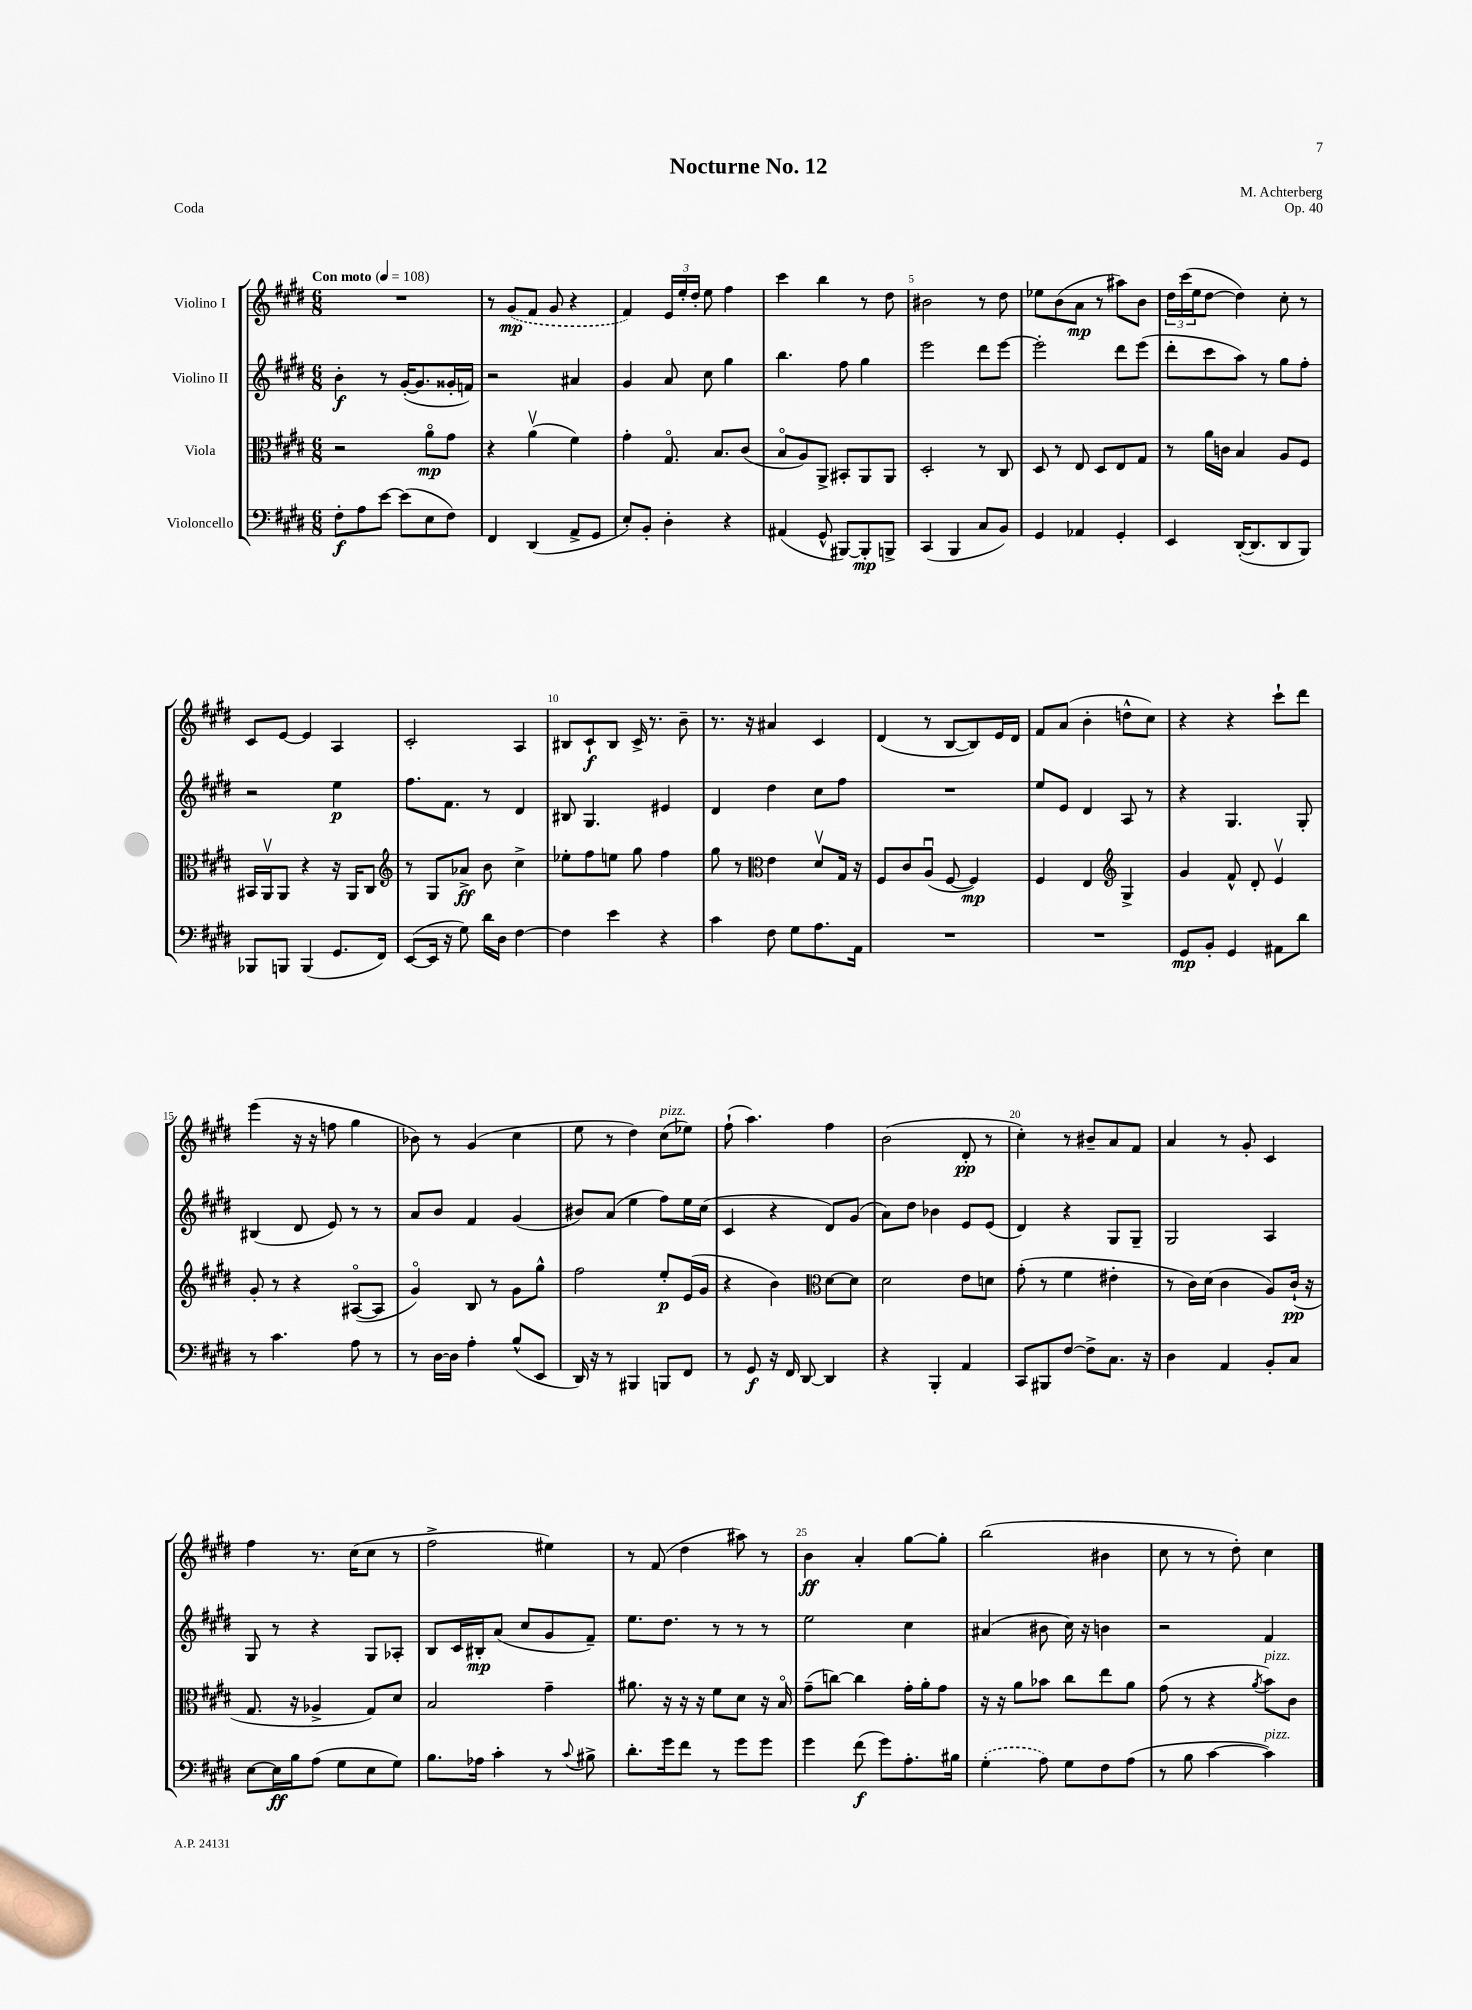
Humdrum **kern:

**kern	**kern	**kern	**kern
*staff4	*staff3	*staff2	*staff1
*clefF4	*clefC3	*clefG2	*clefG2
*k[f#c#g#d#]	*k[f#c#g#d#]	*k[f#c#g#d#]	*k[f#c#g#d#]
*M6/8	*M6/8	*M6/8	*M6/8
*MM108	*MM108	*MM108	*MM108
8F#'	2r	4b'	2.r
8A	.	.	.
[8e	.	8r	.
(8e]	.	([16g#'	.
.	.	8.g#]	.
8E	8ao	.	.
8F#)	8g#	16g##'	.
.	.	16f)	.
=	=	=	=
4FF#	4r	2r	8r
.	.	.	(8g#
(4DD#	(4av	.	8f#
.	.	.	8g#
8AA^	4f#)	4a#	4r
8GG#	.	.	.
=	=	=	=
8E')	4g#'	4g#	4f#)
8BB'	.	.	.
4D#'	8.G#o	8a	24e
.	.	.	24ee'
.	.	.	24dd#'
.	.	8cc#	8ee
.	8.B	.	.
4r	.	4gg#	4ff#
.	(8c#	.	.
=	=	=	=
(4AA#	8Bo	4.bb	4ccc#
.	8A)	.	.
8GG#^^	8AA^	.	4bb
[8BBB#)	8BB#'	8ff#	.
8BBB#']	8AA	4gg#	8r
8BBB^	8AA	.	8dd#
=	=	=	=
(4CC#	2D#'	2eee	2b#
4BBB	.	.	.
8C#	8r	8ddd#	8r
8BB)	8C#	[8eee	8dd#
=	=	=	=
4GG#	8D#	2eee']	8ee-
.	8r	.	(8b
4AA-	8E	.	8a
.	8D#	.	8r
4GG#'	8E	8ddd#	8aa#)
.	8G#	(8eee	8b
=	=	=	=
4EE	8r	8ddd#'	24dd#
.	.	.	(24ccc#
.	.	.	24ee
.	16a	8ccc#	[8dd#
.	16c	.	.
([16DD#'	4B	8aa)	4dd#])
8.DD#]	.	.	.
.	.	8r	.
8DD#	8A	8gg#	8cc#'
8BBB)	8F#	8ff#'	8r
=	=	=	=
8BBB-	16BB#	2r	8c#
.	16AAv	.	.
8BBB	8AA	.	[8e
(4BBB	4r	.	4e]
8.GG#	16r	4ee	4A
.	16AA	.	.
.	8C#	.	.
16FF#)	.	.	.
=	=	=	=
*	*clefG2	*	*
([8EE	8r	8.ff#	2c#'
16EE]	8G#	.	.
16r	.	8.f#	.
8G#)	8a-^	.	.
16d#	8b	8r	.
16D#	.	.	.
[4F#	4cc#^	4d#	4A
=	=	=	=
4F#]	8ee-'	8B#	8B#
.	8ff#	4.G#	8c#`
4e	8ee	.	8B#
.	8gg#	.	16c#^
.	.	.	8.r
4r	4ff#	4e#	.
.	.	.	8b~
=	=	=	=
4c#	8gg#	4d#	8.r
.	8r	.	.
.	.	.	16r
*	*clefC3	*	*
8F#	4e	4dd#	4a#
8G#	.	.	.
8.A	8d#v	8cc#	4c#
.	16G#	8ff#	.
16AA	16r	.	.
=	=	=	=
2.r	8F#	2.r	(4d#
.	8c#	.	.
.	(8Au	.	8r
.	[8F#	.	[8B
.	4F#])	.	8B])
.	.	.	16e
.	.	.	16d#
=	=	=	=
2.r	4F#	8ee	8f#
.	.	8e	(8a
.	4E	4d#	4b'
*	*clefG2	*	*
.	4G#^	8A	8dd^^
.	.	8r	8cc#)
=	=	=	=
8GG#	4g#	4r	4r
8BB'	.	.	.
4GG#	8f#^^	4.G#	4r
.	8d#'	.	.
8AA#	4ev	.	8ccc#`
8d#	.	8G#'	8ddd#
=	=	=	=
8r	8g#'	(4B#	(4eee
4.c#	8r	.	.
.	4r	8d#	16r
.	.	.	16r
.	.	8e)	8ff
8A	([8A#o	8r	4gg#
8r	8A#]	8r	.
=	=	=	=
8r	4g#o)	8a	8b-)
[16D#	.	8b	8r
16D#]	.	.	.
4A'	8B	4f#	(4g#
.	8r	.	.
(8B^^	8g#	(4g#	4cc#
8EE	8gg#^^	.	.
=	=	=	=
16DD#)	2ff#	8b#)	8ee
16r	.	.	.
8r	.	(8a	8r
4BBB#	.	4ee	4dd#)
8BBB	8ee'	8ff#)	(8cc#
8FF#	(16e	16ee	8ee-)
.	16g#	(16cc#	.
=	=	=	=
8r	4r	4c#	(8ff#`
8GG#	.	.	4.aa)
16r	4b)	4r	.
16FF#	.	.	.
[8DD#	.	.	.
*	*clefC3	*	*
4DD#]	[8d#	8d#)	4ff#
.	8d#]	(8g#	.
=	=	=	=
4r	2d#	8a)	(2b
.	.	8dd#	.
4BBB'	.	4b-	.
4AA	8e	8e	8d#'
.	8d	(8e	8r
=	=	=	=
8CC#	(8g#'	4d#)	4cc#')
8BBB#	8r	.	.
[8F#	4f#	4r	8r
8F#^]	.	.	8b#~
8.C#	4e#'	8G#	8a
.	.	8G#~	8f#
16r	.	.	.
=	=	=	=
4D#	8r	2G#	4a
.	16c#)	.	.
.	(16d#	.	.
4AA	4c#	.	8r
.	.	.	8g#'
8BB'	8A)	4A	4c#
8C#	(16c#`	.	.
.	16r	.	.
=	=	=	=
[8E	8.G#	8G#	4ff#
16E]	.	8r	.
16B	16r	.	.
(8A	4A-^	4r	8.r
8G#	.	.	.
.	.	.	(16cc#
8E	8G#)	8G#	8cc#
8G#)	8d#	8A-'	8r
=	=	=	=
8.B	2B	8B	2ff#^
.	.	16c#	.
16A-	.	16B#'	.
4c#'	.	(8a	.
.	.	8cc#	.
8r	4g#~	8g#	4ee#)
8qqc#	.	.	.
8B#^	.	8f#~)	.
=	=	=	=
8.d#'	8.a#	8.ee	8r
.	.	.	(8f#
16g#	16r	8.dd#	.
8f#	16r	.	4dd#
.	16r	.	.
8r	8f#	8r	.
8g#	8d#	8r	8aa#)
8g#	16r	8r	8r
.	16Bo	.	.
=	=	=	=
4g#	(8g#~	2ee	4b
.	[8cc)	.	.
(8f#	4cc]	.	4a'
8g#)	.	.	.
8.A'	16g#'	4cc#	[8gg#
.	16a'	.	.
.	8g#	.	8gg#']
16B#	.	.	.
=	=	=	=
(4G#'	16r	(4a#	(2bb
.	16r	.	.
.	8a	.	.
8A)	8b-	8b#	.
8G#	8cc#	16cc#)	.
.	.	16r	.
8F#	8ee	4b	4b#
(8A	8a	.	.
=	=	=	=
8r	(8g#	2r	8cc#
8B	8r	.	8r
[4c#	4r	.	8r
.	.	.	8dd#')
.	8qa	.	.
4c#])	8b)	4f#	4cc#
.	8c#	.	.
==	==	==	==
*-	*-	*-	*-
